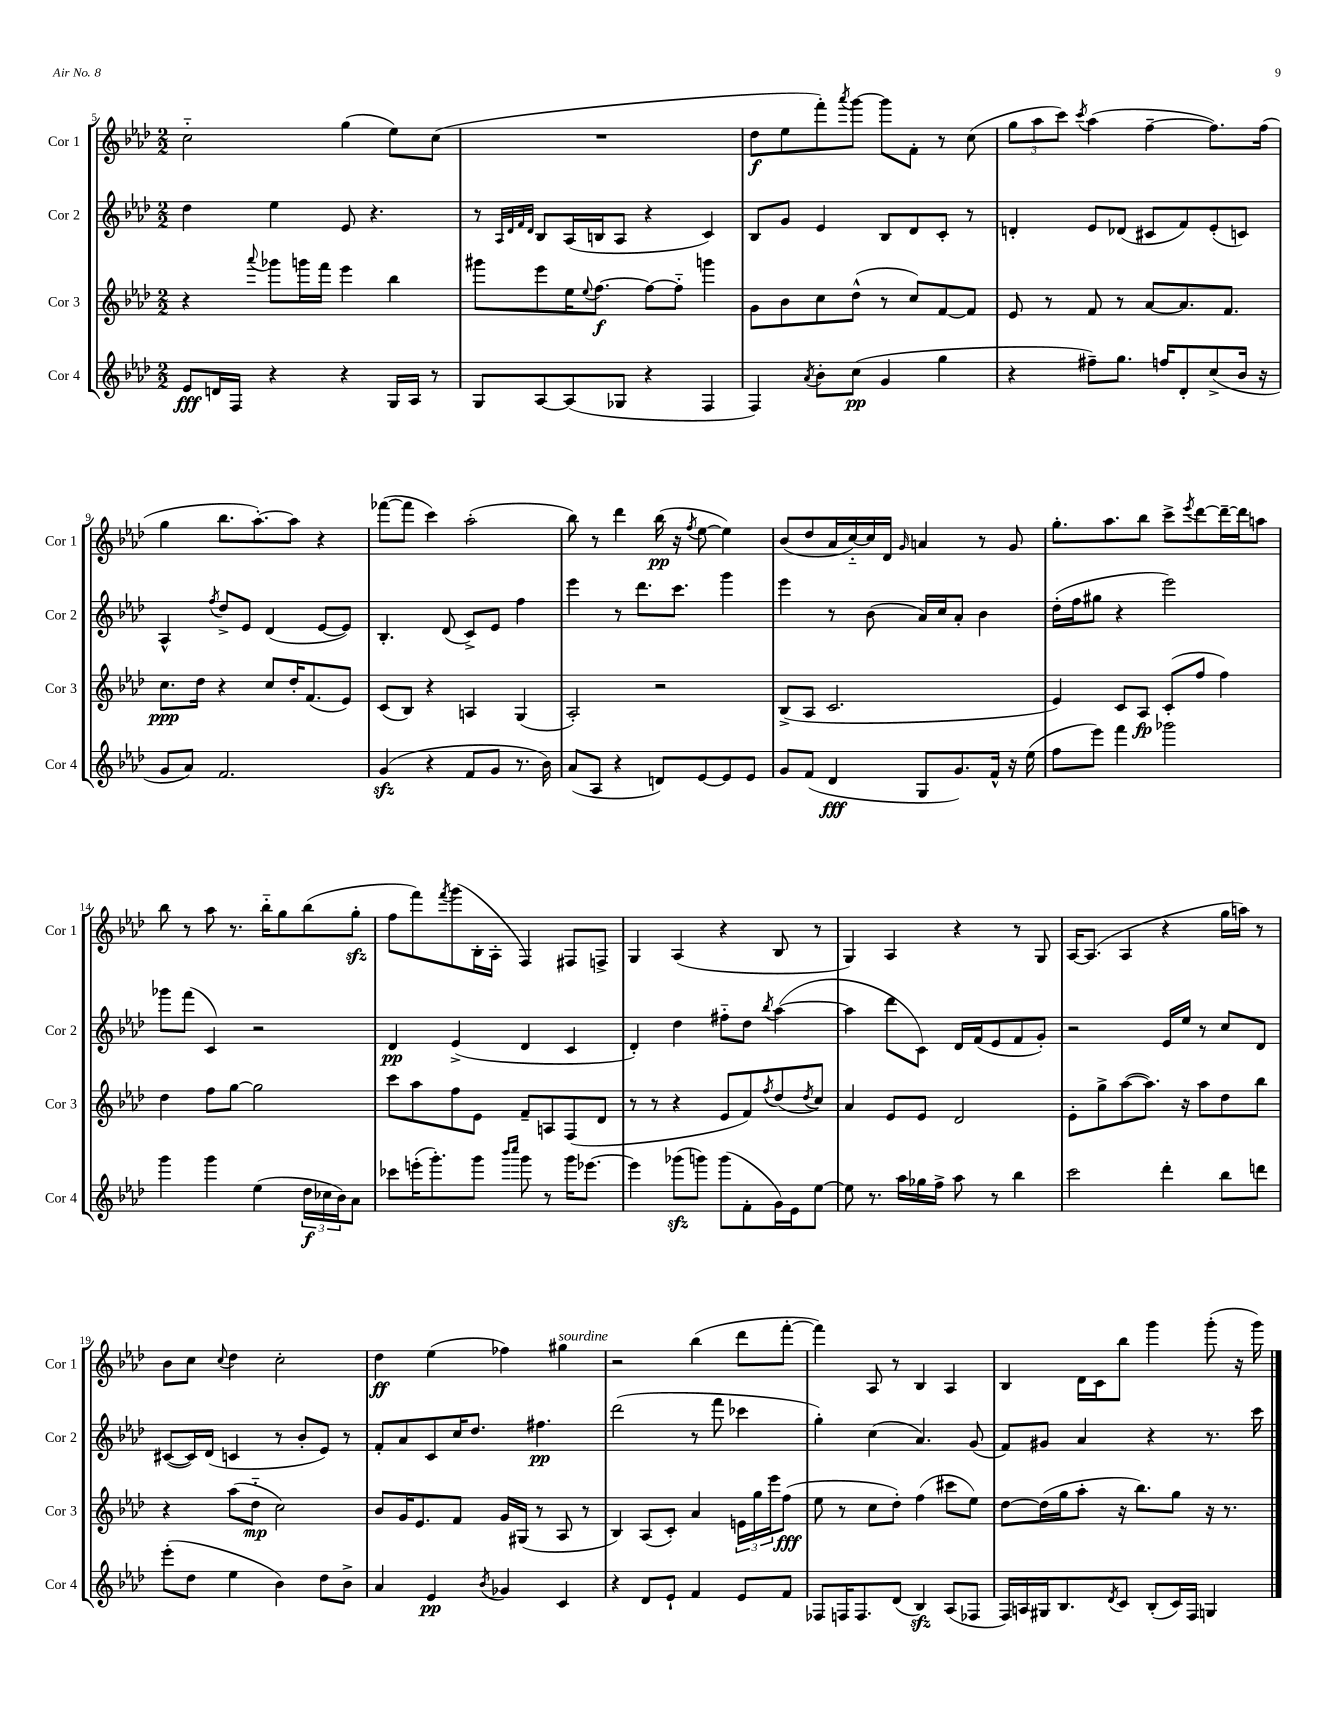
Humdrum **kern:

**kern	**kern	**kern	**kern
*staff4	*staff3	*staff2	*staff1
*clefG2	*clefG2	*clefG2	*clefG2
*k[b-e-a-d-]	*k[b-e-a-d-]	*k[b-e-a-d-]	*k[b-e-a-d-]
*M2/2	*M2/2	*M2/2	*M2/2
8e-	4r	4dd-	2cc'~
16d	.	.	.
16F	.	.	.
.	8qqaaa-	.	.
4r	8ggg-	4ee-	.
.	16ggg	.	.
.	16fff	.	.
4r	4eee-	8e-	(4gg
.	.	4.r	.
16G	4bb-	.	8ee-)
16A-	.	.	.
8r	.	.	(8cc
=	=	=	=
8G	8ggg#	8r	1r
.	.	32qqA-	.
.	.	32qqd-	.
.	.	32qqf	.
.	.	32qqd-	.
[8A-	8eee-	8B-	.
(8A-]	16ee-	(16A-	.
.	8qqee-	.	.
.	[8.ff	16B	.
8G-	.	8A-	.
4r	8ff_	4r	.
.	8ff'~]	.	.
4F	4ggg	4c)	.
=	=	=	=
4F)	8g	8B-	8dd-
.	8b-	8g	8ee-
8qa-	.	.	.
8b-'	8cc	4e-	8fff')
.	.	.	8qaaa-
(8cc	(8dd-^^	.	[8ggg
4g	8r	8B-	8ggg]
.	8cc)	8d-	8f'
4gg	[8f	8c'	8r
.	8f]	8r	(8cc
=	=	=	=
4r	8e-	4d'	12gg
.	.	.	12aa-
.	8r	.	.
.	.	.	12ccc)
.	.	.	8qccc
8ff#~)	8f	8e-	(4aa-
8.gg	8r	(8d-	.
.	[8a-	8c#	[4ff~
16ff	.	.	.
8d-'	8.a-]	8f)	.
(8cc^	.	(8e-'	8.ff])
.	8.f	.	.
16b-	.	8c)	.
16r	.	.	(16ff
=	=	=	=
8g	8.cc	4A-^^	4gg
8a-)	.	.	.
.	16dd-	.	.
.	.	8qff	.
2.f	4r	8dd-^	8.bb-
.	.	8e-	.
.	.	.	[8.aa-')
.	8cc	(4d-	.
.	16dd-'	.	8aa-]
.	(8.f	.	.
.	.	[8e-	4r
.	8e-)	8e-])	.
=	=	=	=
(4g	(8c	4.B-'	([8fff-
.	8B-)	.	8fff-]
4r	4r	.	4ccc)
.	.	(8d-	.
8f	4A	8c^)	(2aa-'
8g	.	8e-	.
8.r	(4G	4ff	.
16b-)	.	.	.
=	=	=	=
(8a-	2A-')	4eee-	8bb-)
8A-	.	.	8r
4r	.	8r	4ddd-
.	.	8.ddd-	.
8d)	2r	.	(16bb-
.	.	8.ccc	16r
.	.	.	8qff
[8e-	.	.	[8ee-
8e-]	.	4ggg	4ee-])
8e-	.	.	.
=	=	=	=
8g	(8B-^	4eee-	(8b-
(8f	8A-	.	8dd-
4d-	2.c	8r	16a-
.	.	.	[16cc'~)
.	.	(8b-	16cc]
.	.	.	16d-
.	.	.	16qqg
8G	.	16a-)	4a
.	.	16cc	.
8.g)	.	8a-'	.
.	.	4b-	8r
16f^^	.	.	.
16r	.	.	8g
(16ee-	.	.	.
=	=	=	=
8ff	4e-)	(16dd-'	8.gg'
.	.	16ff	.
8eee-)	.	8gg#	.
.	.	.	8.aa-
4fff	8c	4r	.
.	8A-	.	8bb-
2ggg-	(8c'	2eee-)	8ccc^
.	.	.	8qeee-
.	8ff	.	[8ddd-
.	4ff)	.	16ddd-~_
.	.	.	16ddd-]
.	.	.	8aa
=	=	=	=
4ggg	4dd-	8ggg-	8bb-
.	.	(8fff	8r
4ggg	8ff	4c)	8aa-
.	[8gg	.	8.r
(4ee-	2gg]	2r	.
.	.	.	16bb-'~
.	.	.	8gg
24dd-	.	.	(8bb-
24cc-	.	.	.
24b-)	.	.	.
8a-	.	.	8gg'
=	=	=	=
8ccc-	8ccc	4d-	8ff
(16eee'	8aa-	.	8fff)
8.ggg')	.	.	.
.	.	.	8qfff
.	8ff	(4e-^	(8ggg
8ggg	8e-	.	16B-'
.	.	.	16A-'
16qqbbb-	.	.	.
16qqcccc	.	.	.
8ggg	8f~	4d-	4F)
8r	8A	.	.
16ggg	(8F	4c	8F#
[8.eee-	.	.	.
.	8d-	.	8F^
=	=	=	=
4eee-]	8r	4d-')	4G
.	8r	.	.
(8ggg-	4r	4dd-	(4A-
8ggg)	.	.	.
(8ggg	8e-	8ff#'~	4r
8f'	8f)	8dd-	.
.	8qff	8qbb-	.
16g)	(8dd-	([4aa-	8B-
16e-	.	.	.
.	8qdd-	.	.
[8ee-	8cc)	.	8r
=	=	=	=
8ee-]	4a-	4aa-]	4G)
8.r	.	.	.
.	8e-	8ddd-	4A-
16aa-	.	.	.
16gg-	8e-	8c)	.
16ff^	.	.	.
8aa-	2d-	16d-	4r
.	.	(16f	.
8r	.	8e-	.
4bb-	.	8f	8r
.	.	8g')	8G
=	=	=	=
2ccc	8e-'	2r	[16A-
.	.	.	(8.A-]
.	8gg^	.	.
.	([8aa-	.	4A-
.	8.aa-])	.	.
4ddd-'	.	16e-	4r
.	16r	16ee-	.
.	8aa-	8r	.
8bb-	8dd-	8cc	16gg
.	.	.	16aa)
8ddd	8bb-	8d-	8r
=	=	=	=
(8eee-'	4r	([8c#	8b-
8dd-	.	16c#])	8cc
.	.	(16d-	.
.	.	.	8qqcc
4ee-	(8aa-	4c	4dd-
.	8dd-'~	.	.
4b-)	2cc)	8r	2cc'
.	.	8b-'	.
8dd-	.	8e-)	.
8b-^	.	8r	.
=	=	=	=
4a-	8b-	8f'	4dd-
.	16g	8a-	.
.	8.e-	.	.
4e-	.	8c	(4ee-
.	8f	16cc	.
.	.	8.dd-	.
8qb-	.	.	.
4g-	16g	.	4ff-)
.	(16G#	.	.
.	8r	4.ff#	.
4c	8A-	.	4gg#
.	8r	.	.
=	=	=	=
4r	4B-)	(2ddd-	2r
8d-	(8A-	.	.
8e-`	8c')	.	.
4f	4a-	8r	(4bb-
.	.	8fff	.
8e-	24e	4ccc-	8ddd-
.	24gg	.	.
.	24eee-	.	.
8f	(8ff	.	[8fff'
=	=	=	=
8F-	8ee-	4gg')	4fff])
16F	8r	.	.
8.F	.	.	.
.	8cc	(4cc	8A-
(8d-	8dd-')	.	8r
4B-)	(4ff	4.a-)	4B-
(8A-	8ccc#	.	4A-
8F-	8ee-)	(8g	.
=	=	=	=
16F)	[8dd-	8f)	4B-
16A	.	.	.
16G#	(16dd-]	8g#	.
8.B-	16gg	.	.
.	8aa-'	4a-	16d-
.	.	.	16c
8qd-	.	.	.
8c	16r	.	8bb-
.	8.bb-)	.	.
(8B-'	.	4r	4ggg
16c)	8gg	.	.
16F	.	.	.
4G	16r	8.r	(8ggg'
.	8.r	.	.
.	.	.	16r
.	.	16ccc	16ggg)
==	==	==	==
*-	*-	*-	*-
